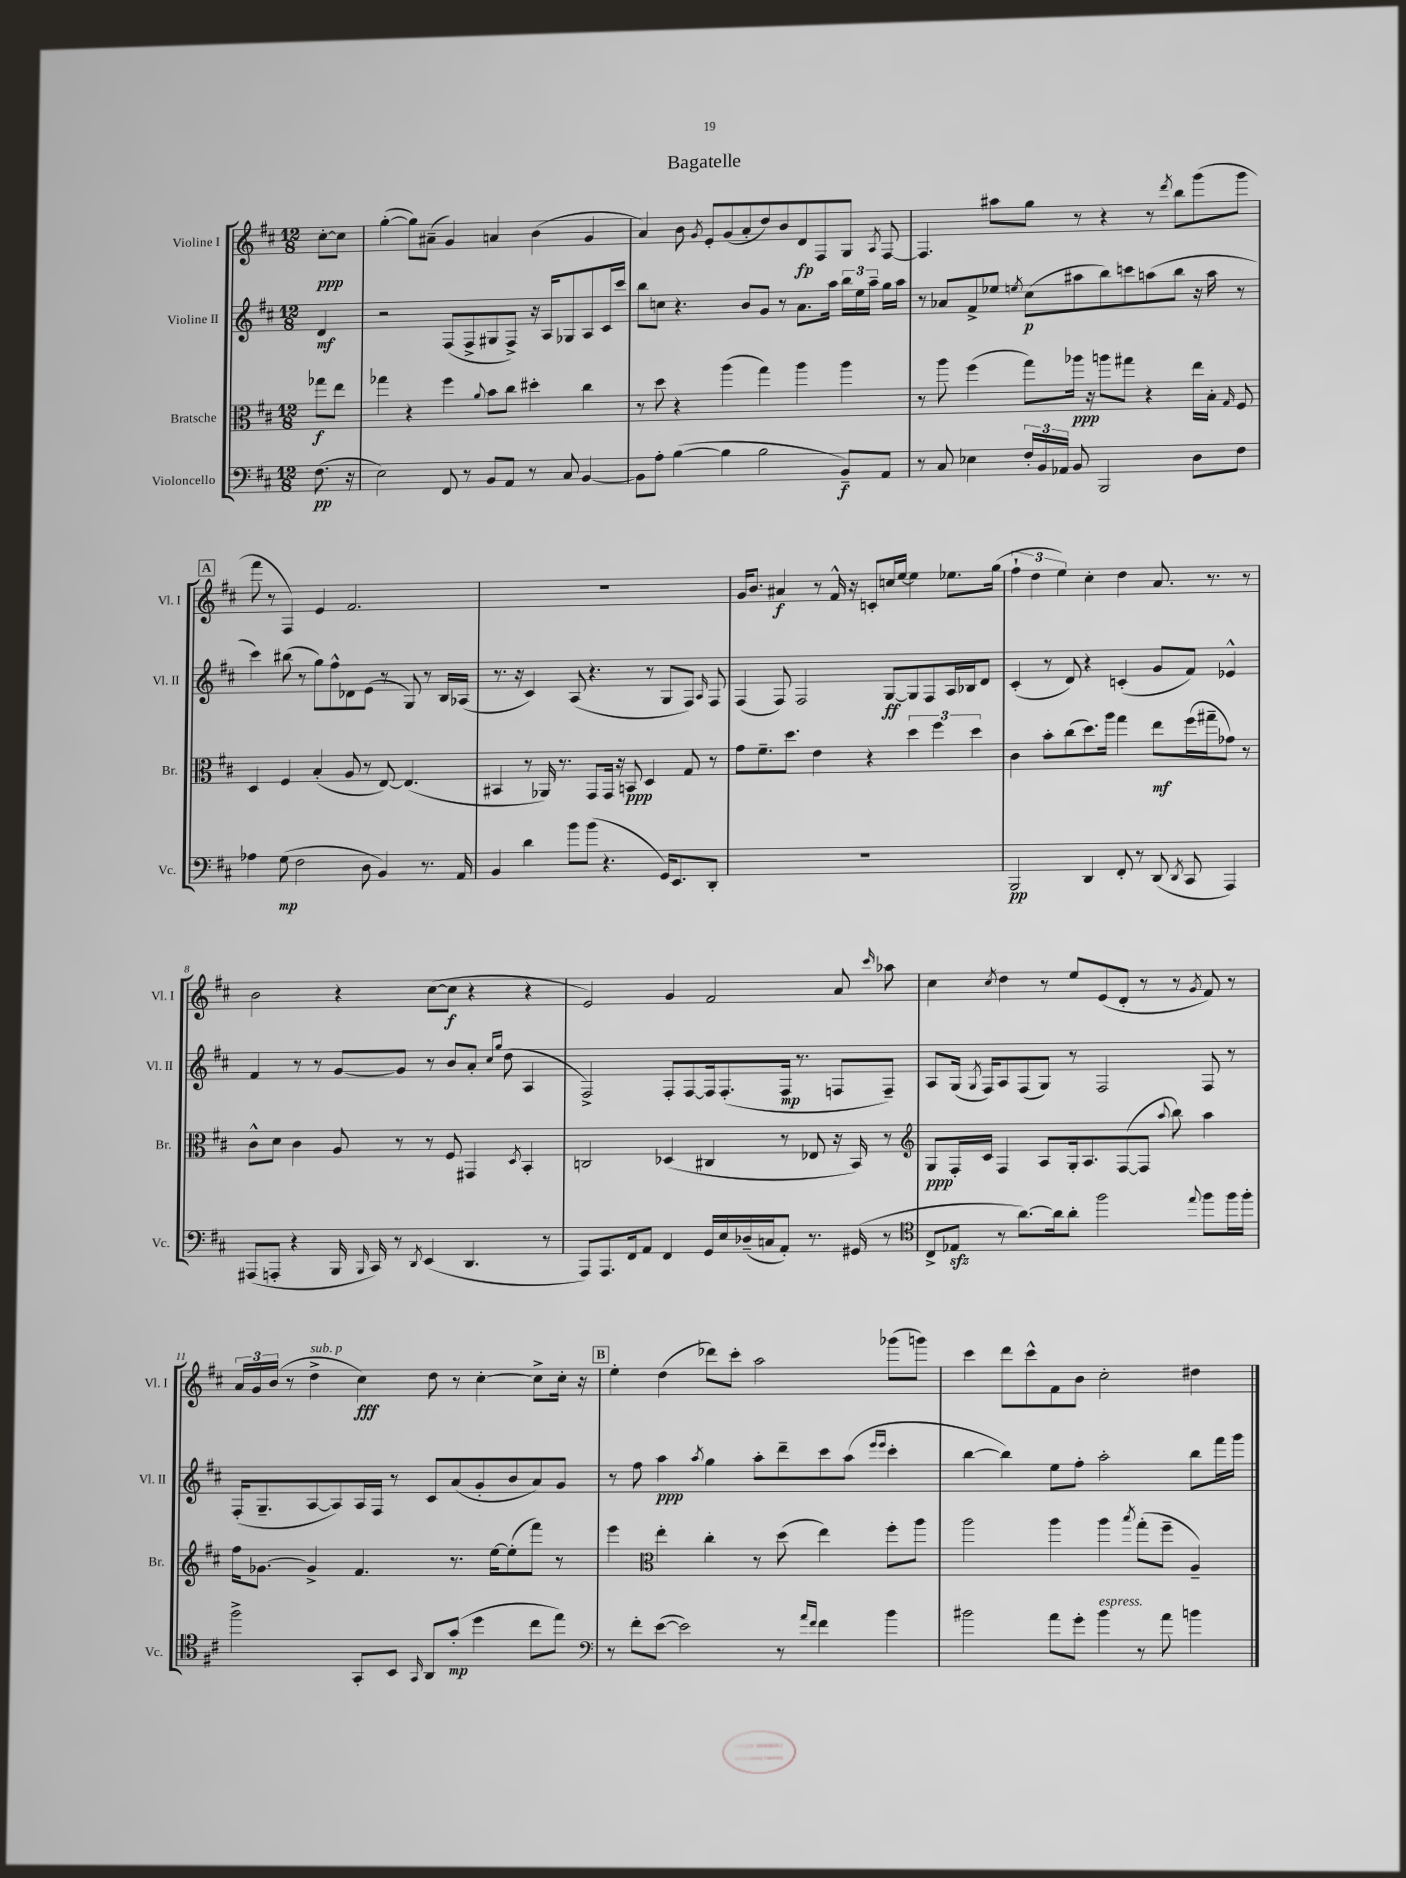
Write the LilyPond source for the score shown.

\header { title = "Bagatelle" }
<<
\new StaffGroup <<
\new Staff = "s0" \with { instrumentName = "Violine I" shortInstrumentName = "Vl. I" } {
    \clef treble \key d \major \numericTimeSignature \time 12/8 \partial 4
    \autoBeamOff cis''8[~-.\ppp cis''8] |
    g''4~-.( g''8[) ais'8]--( g'4) a'4 b'4( g'4 |
    a'4) b'8 \acciaccatura { g'8 } e'8[-. g'8( a'8-. d''8) b'8 d'8\fp fis8 g8] \acciaccatura { a8 } fis8~ |
    fis4. ais''8[ g''8] r8 r4 r8 \acciaccatura { d'''8 } b''8[ g'''8( g'''8] |
    \mark \markup { \box "A" } fis'''8 r8 fis4) e'4 fis'2. |
    R1. |
    g'16[ b'8.] ais'4\f r8 fis'16-^ r16 c'8[-. c''16 e''16]~ e''4 ees''8.[ g''16]( |
    \tuplet 3/2 { fis''4-! d''4 e''4) } cis''4-. d''4 a'8. r8. r8 |
    b'2 r4 cis''8[~( cis''8]\f r4 r4 |
    e'2) g'4 fis'2 a'8 \grace { cis'''16 } aes''8 |
    cis''4 \acciaccatura { cis''8 } d''4 r8 e''8[ e'8( d'8]-. r8 r8 \acciaccatura { g'8 } fis'8) r8 |
    \tuplet 3/2 { a'16[ g'16 b'16]( } r8 d''4->^\markup { \italic "sub. p" } cis''4\fff) d''8 r8 cis''4~-. cis''8[-> cis''16]-. r16 |
    \mark \markup { \box "B" } e''4-. d''4( des'''8[) cis'''8]-. a''2 ges'''8[( g'''8]) |
    cis'''4 d'''8[ cis'''8-^ fis'8 b'8] cis''2-. dis''4 \bar "|." |
}
\new Staff = "s1" \with { instrumentName = "Violine II" shortInstrumentName = "Vl. II" } {
    \clef treble \key d \major \numericTimeSignature \time 12/8 \partial 4
    \autoBeamOff d'4\mf |
    r2 fis8[( fis8-> gis8 fis8]->) r16 a16[ ges8 a8 cis'16 cis'''16] |
    b''8[ c''8] r4. b'8[ g'8] r8 a'8.[ a''16] \tuplet 3/2 { b''16[ e''16 a''16]-- } g''16[ a''16] |
    r8 aes'8[ fis'8-> ees''8] \acciaccatura { e''8 } cis''8[\p( ais''8 b''8) c'''8 a''8( b''8] r16 a''16 r8 |
    \mark \markup { \box "A" } cis'''4) bis''8( r8 g''8[) fis''8-^ des'8 e'8]( r8 g8) r8 b16[ aes16]( |
    r8. r16 cis'4) a8( r4. r8 g8[ fis8]) \grace { a16 } fis8 |
    fis4( fis8) fis2 g8[~\ff g8 fis8 a16 bes16 d'8] |
    cis'4-.( r8 d'8) r4 c'4-.( g'8[ fis'8]) ees'4-^ |
    fis'4 r8 r8 g'8[~ g'8] r8 b'8[ a'8]-. \grace { cis''16[ g''16] } d''8( a4 |
    fis2->) fis8[-. fis8~ fis16 fis8.-.( fis16]\mp r8. f8[ f8]--) |
    a8[ g16]( \acciaccatura { g8 } fis16[) a8 fis8( g8]) r8 fis2 fis8 r8 |
    fis16[-.( g8.-- a8~ a8) a16 fis16] r8 cis'8[ a'8( g'8-. b'8 a'8) g'8] |
    \mark \markup { \box "B" } r8 fis''8 a''4\ppp \acciaccatura { a''8 } g''4 a''8[-. d'''8-- cis'''8 a''8]( \grace { e'''16[ e'''16] } cis'''4-. |
    b''4~ b''4) e''8[ fis''8]-. a''2-. b''8[ fis'''16 g'''16] \bar "|." |
}
\new Staff = "s2" \with { instrumentName = "Bratsche" shortInstrumentName = "Br." } {
    \clef alto \key d \major \numericTimeSignature \time 12/8 \partial 4
    \autoBeamOff ges''8[\f e''8] |
    ges''4 r4 fis''4 \appoggiatura { a'8 } b'8[ cis''8] dis''4-. cis''4 |
    r8 d''8 r4 a''4( g''4) a''4 a''4 |
    r8 a''8 fis''4( g''8[) aes''16]\ppp r16 a''8[ gis''8] r4 e''16[ b16]-. \grace { g16 } fis8 |
    \mark \markup { \box "A" } d4 fis4 b4-.( a8 r8 e8~) e4.( |
    bis,4 r8 aes,16) r8. g,8[ g,16] r16 b,8\ppp d4 g8 r8 |
    g'8[ fis'8.-- d''8.] e'4 r4 \tuplet 3/2 { d''4 fis''4 d''4 } |
    cis'4 b'8[-. cis''8( d''8.) a''16] g''4 e''8[\mf fis''16( gis''16-- ges'8]) r8 |
    cis'8[-^ d'8] cis'4 a8 r8 r8 fis8 gis,4 \acciaccatura { d8 } b,4-. |
    c2 des4( cis4 r8 ees8 r16 b,16) r8 |
    \clef treble g8[\ppp fis16-. cis'16] fis4 a8[ g16-. a8. fis8~( fis8] \appoggiatura { a''8 } b''8) a''4 |
    fis''16[ ges'8.]~ ges'4-> fis'4. r8. e''16[~ e''8-.( fis'''8]) r8 |
    \mark \markup { \box "B" } e'''4 \clef alto e''4-. cis''4-. r8 d''8( e''4) fis''8[-. a''8] |
    a''2 a''4 a''4 \acciaccatura { b''8 } g''8[-.( fis''8]-- a4--) \bar "|." |
}
\new Staff = "s3" \with { instrumentName = "Violoncello" shortInstrumentName = "Vc." } {
    \clef bass \key d \major \numericTimeSignature \time 12/8 \partial 4
    \autoBeamOff fis8.\pp( r16 |
    e2) fis,8 r8 b,8[ a,8] r8 cis8 b,4~ |
    b,8[ a8]-. b4~( b4 b2 b,8[--\f) a,8] |
    r8 cis8 ees4 \tuplet 3/2 { fis16[-. b,16 aes,16] } b,8 b,,2 d8[ fis8] |
    \mark \markup { \box "A" } aes4 g8\mp( fis2 d8 b,4) r8. a,16 |
    b,4 d'4 b'8[ b'8]( r4. g,16[) e,8. d,8]-. |
    R1. |
    b,,2\pp d,4 fis,8-. r8 d,8( \acciaccatura { d,8 } cis,8 a,,4) |
    ais,,8[( a,,8]-. r4 b,,16 \grace { b,,16 } cis,16) r8 \acciaccatura { d,8 } e,4( d,4. r8 |
    a,,8[) a,,8. fis,16 a,8] fis,4 g,16[ e16 des16--( c16 a,8]-.) r8. gis,16( r8 |
    \clef tenor cis8[-> ees8]\sfz r8 a'8.[~) a'16 a'8]-. fis''2 \appoggiatura { e''8 } fis''8[ fis''16 fis''16]-. |
    fis''2-> g,8[-. b,8] \grace { g,16 } a,8[ g'8]-.\mp( d''4 cis''8[ e''8]) |
    \mark \markup { \box "B" } \clef bass r8 fis'8[-. e'8]~( e'2) r8 \grace { a'16[ fis'16] } fis'4 b'4 |
    bis'2 a'8[ g'8]-. bis'4^\markup { \italic "espress." } r8 a'8 b'4 \bar "|." |
}
>>
>>
